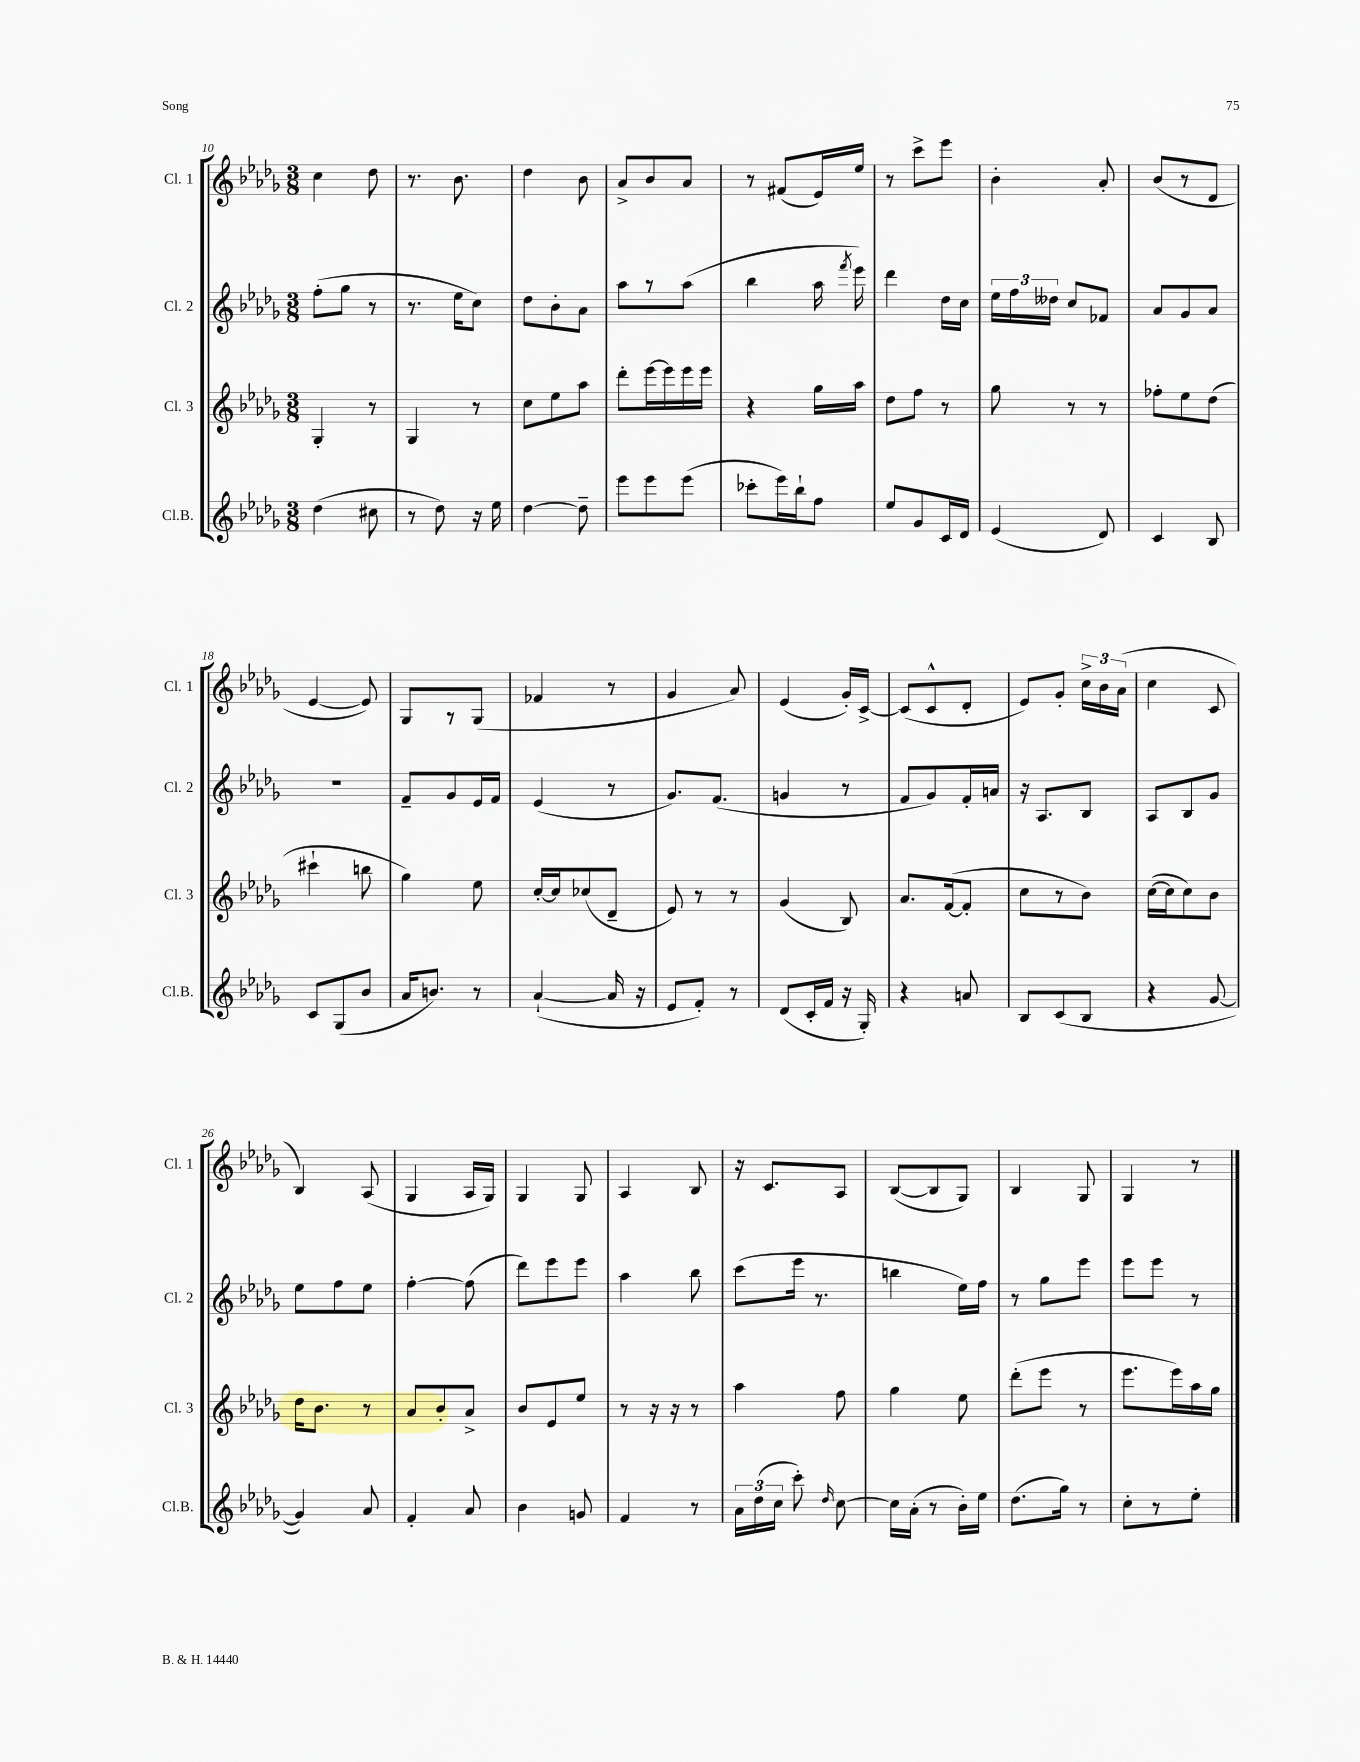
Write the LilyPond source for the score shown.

<<
\new StaffGroup <<
\new Staff = "s0" \with { instrumentName = "Cl. 1" shortInstrumentName = "Cl. 1" } {
    \clef treble \key des \major \numericTimeSignature \time 3/8
    \autoBeamOff c''4 des''8 |
    r8. bes'8. |
    des''4 bes'8 |
    aes'8[-> bes'8 aes'8] |
    r8 fis'8[( ees'16) ees''16] |
    r8 c'''8[-> ees'''8] |
    bes'4-. aes'8-. |
    bes'8[( r8 des'8] |
    ees'4~ ees'8) |
    ges8[ r8 ges8]( |
    fes'4 r8 |
    ges'4 aes'8) |
    ees'4( ges'16[-.) c'16]~-> |
    c'8[( c'8-^ des'8]-. |
    ees'8[) ges'8]-. \tuplet 3/2 { c''16[-> bes'16 aes'16]( } |
    c''4 c'8 |
    bes4) aes8( |
    ges4 aes16[ ges16]) |
    ges4 ges8 |
    aes4 bes8 |
    r16 c'8.[ aes8] |
    bes8[~( bes8 ges8]) |
    bes4 ges8 |
    ges4 r8 \bar "|." |
}
\new Staff = "s1" \with { instrumentName = "Cl. 2" shortInstrumentName = "Cl. 2" } {
    \clef treble \key des \major \numericTimeSignature \time 3/8
    \autoBeamOff f''8[-.( ges''8] r8 |
    r8. ees''16[ c''8]) |
    des''8[ bes'8-. aes'8] |
    aes''8[ r8 aes''8]( |
    bes''4 aes''16 \acciaccatura { f'''8 } ees'''16) |
    des'''4 des''16[ c''16] |
    \tuplet 3/2 { ees''16[ f''16 deses''16] } c''8[ fes'8] |
    aes'8[ ges'8 aes'8] |
    r4. |
    f'8[-- ges'8 ees'16 f'16] |
    ees'4( r8 |
    ges'8.[) f'8.]( |
    g'4 r8 |
    f'8[ ges'8) f'16-. a'16] |
    r16 aes8.[ bes8] |
    aes8[ bes8 ges'8] |
    ees''8[ f''8 ees''8] |
    f''4~-. f''8( |
    des'''8[) ees'''8 ees'''8] |
    aes''4 bes''8 |
    c'''8[( ees'''16] r8. |
    b''4 ees''16[) f''16] |
    r8 ges''8[ ees'''8] |
    ees'''8[ ees'''8] r8 \bar "|." |
}
\new Staff = "s2" \with { instrumentName = "Cl. 3" shortInstrumentName = "Cl. 3" } {
    \clef treble \key des \major \numericTimeSignature \time 3/8
    \autoBeamOff ges4-. r8 |
    ges4 r8 |
    c''8[ ees''8 aes''8] |
    des'''8[-. ees'''16~ ees'''16 ees'''16 ees'''16] |
    r4 ges''16[ aes''16] |
    des''8[ f''8] r8 |
    ges''8 r8 r8 |
    fes''8[-. ees''8 des''8]( |
    cis'''4-! b''8 |
    ges''4) ees''8 |
    c''16[~-. c''16 ces''8( des'8]-- |
    ees'8) r8 r8 |
    ges'4( bes8) |
    aes'8.[ f'16~( f'8]-. |
    c''8[ r8 bes'8]) |
    c''16[~( c''16 c''8) bes'8] |
    des''16[ bes'8.] r8 |
    aes'8[ bes'8-. aes'8]-> |
    bes'8[ ees'8 ees''8] |
    r8 r16 r16 r8 |
    aes''4 f''8 |
    ges''4 ees''8 |
    des'''8[-.( ees'''8] r8 |
    ees'''8.[ ees'''16) aes''16 ges''16] \bar "|." |
}
\new Staff = "s3" \with { instrumentName = "Cl.B." shortInstrumentName = "Cl.B." } {
    \clef treble \key des \major \numericTimeSignature \time 3/8
    \autoBeamOff des''4( cis''8 |
    r8 des''8) r16 ees''16 |
    des''4~ des''8-- |
    ees'''8[ ees'''8 ees'''8]( |
    ces'''8[-. ees'''16) bes''16-! f''8] |
    ees''8[ ges'8 c'16 des'16] |
    ees'4( des'8) |
    c'4 bes8 |
    c'8[ ges8( bes'8] |
    aes'16[ b'8.]) r8 |
    aes'4~-!( aes'16 r16 |
    ees'8[ f'8]-.) r8 |
    des'8[( c'16-. f'16] r16 ges16-.) |
    r4 a'8 |
    bes8[ c'8( bes8] |
    r4 ges'8~ |
    ges'4) aes'8 |
    f'4-. aes'8 |
    bes'4 g'8 |
    f'4 r8 |
    \tuplet 3/2 { aes'16[ des''16( c''16] } c'''8-.) \grace { des''16 } c''8~ |
    c''16[ aes'16]-.( r8 bes'16[-.) ees''16] |
    des''8.[( ges''16]) r8 |
    c''8[-. r8 ees''8]-. \bar "|." |
}
>>
>>
\layout { \context { \Score currentBarNumber = #10 } }
